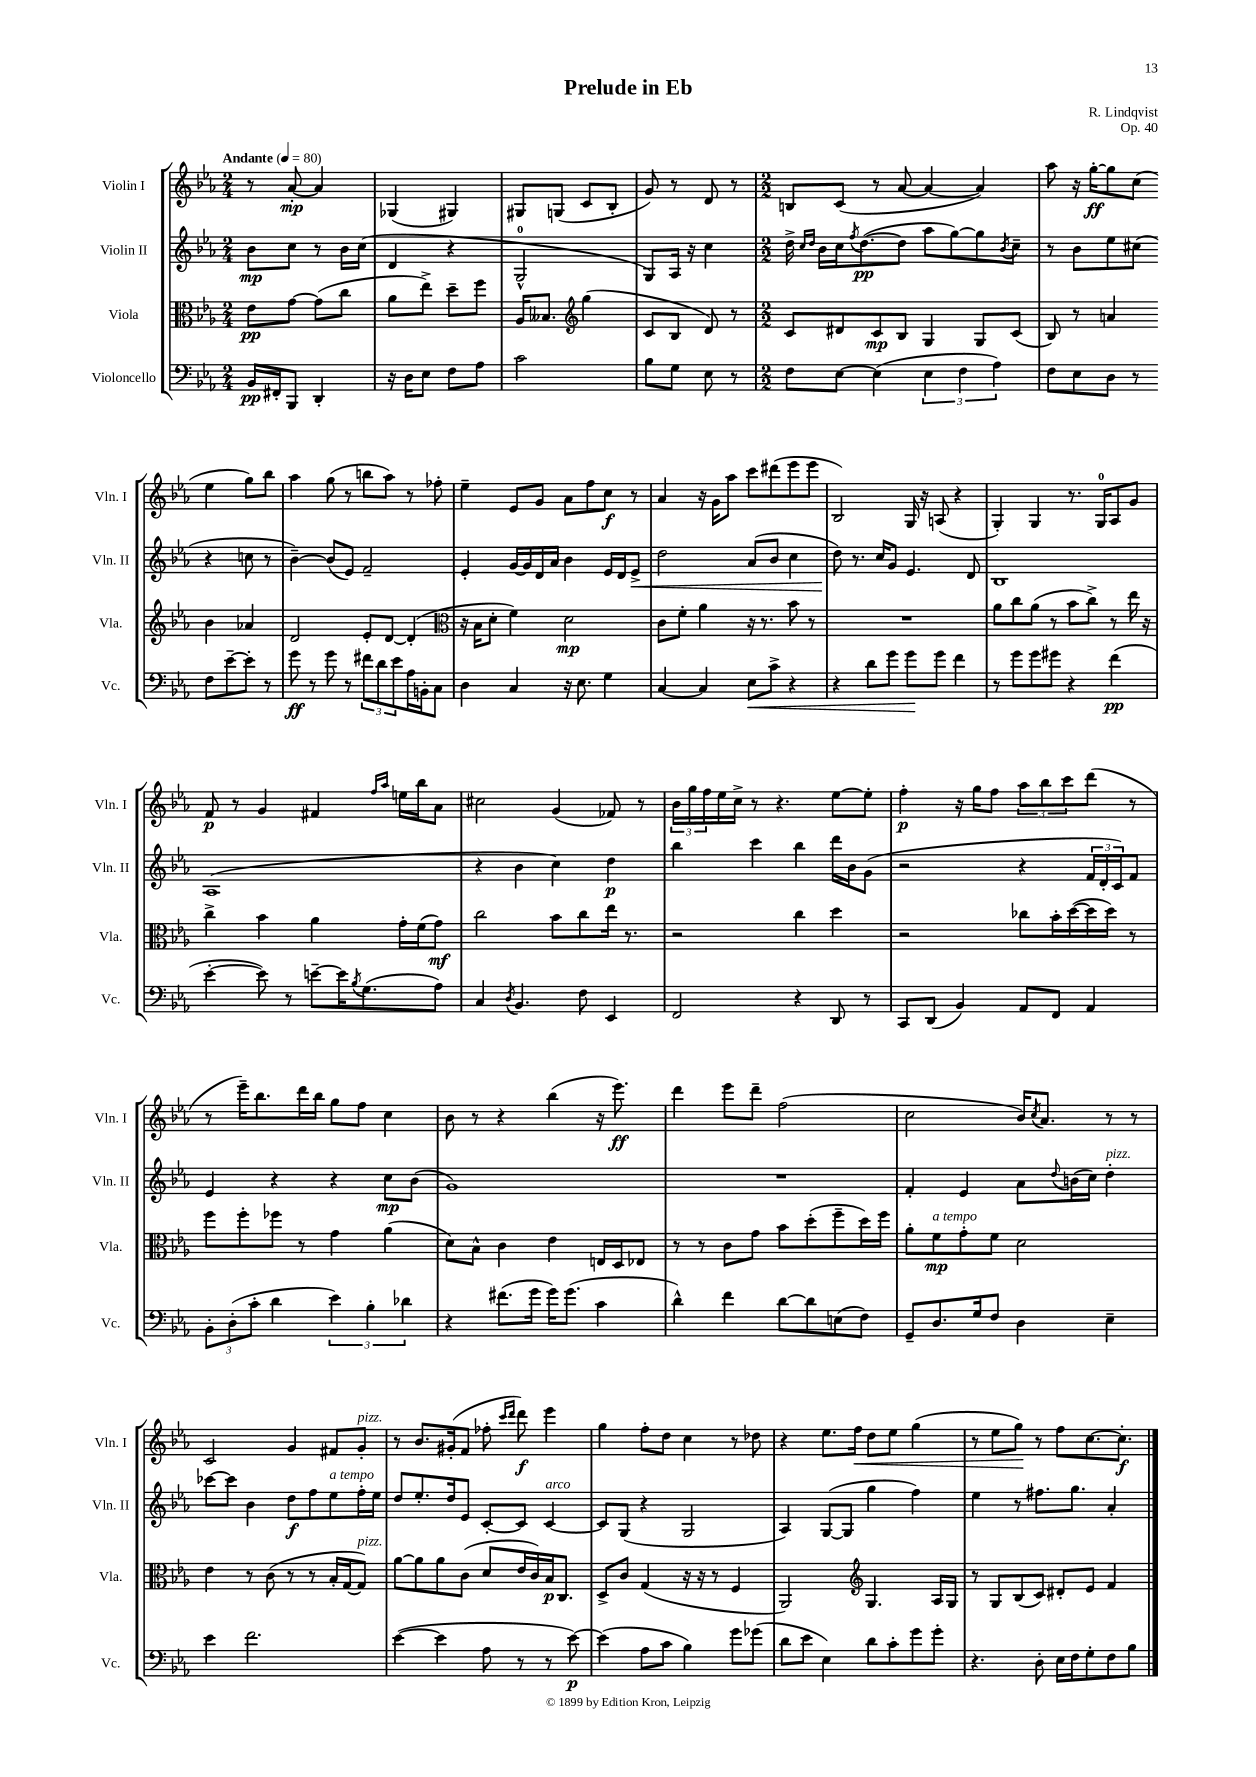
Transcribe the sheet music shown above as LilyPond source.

\header { title = "Prelude in Eb" composer = "R. Lindqvist" opus = "Op. 40" }
<<
\new StaffGroup <<
\new Staff = "s0" \with { instrumentName = "Violin I" shortInstrumentName = "Vln. I" } {
    \clef treble \key ees \major \numericTimeSignature \time 2/4 \tempo "Andante" 4 = 80
    r8 aes'8~-.\mp aes'4 |
    ges4( gis4) |
    gis8 g8( c'8 bes8-. |
    g'8) r8 d'8 r8 |
    \numericTimeSignature \time 2/2 b8 c'8( r8 aes'8~ aes'4~ aes'4) |
    aes''8 r16 g''16~-.\ff g''8 c''8( ees''4 g''8) bes''8 |
    aes''4 g''8( r8 b''8 aes''8) r8 fes''8-. |
    ees''4-- ees'8 g'8 aes'8 f''8 c''8\f r8 |
    aes'4 r16 g'16 aes''8 c'''8 dis'''8( ees'''8 ees'''8 |
    bes2) g16 r16 a8( r4 |
    g4-.) g4 r8. g16-0 aes8 g'8 |
    f'8\p r8 g'4 fis'4 \grace { f''16 aes''16 } e''16 bes''16 aes'8 |
    cis''2 g'4( fes'8) r8 |
    \tuplet 3/2 { bes'16 g''16 f''16 } ees''16 c''16-> r8 r4. ees''8~ ees''8-. |
    f''4-.\p r16 g''16 f''8 \tuplet 3/2 { aes''8 bes''8 c'''8 } d'''8( r8 |
    r8 ees'''16--) bes''8. d'''16 bes''16 g''8 f''8 c''4 |
    bes'8 r8 r4 bes''4( r16 ees'''8.\ff) |
    d'''4 ees'''8 d'''8-- f''2( |
    c''2 bes'16) \acciaccatura { c''8 } aes'8. r8 r8 |
    c'2 g'4 fis'8 g'8-.^\markup { \italic "pizz." } |
    r8 bes'8. gis'16-.( f'8 fes''8-. \grace { c'''16 d'''16 } d'''8\f) ees'''4 |
    g''4 f''8-. d''8 c''4 r8 des''8 |
    r4 ees''8. f''16\< d''8 ees''8 g''4( |
    r8 ees''8 g''8\!) r8 f''8 c''8.~ c''8.-.\f \bar "|." |
}
\new Staff = "s1" \with { instrumentName = "Violin II" shortInstrumentName = "Vln. II" } {
    \clef treble \key ees \major \numericTimeSignature \time 2/4
    bes'8\mp c''8 r8 bes'16 c''16( |
    d'4 r4 |
    g2-0-^ |
    g8) aes16 r16 c''4 |
    \numericTimeSignature \time 2/2 d''16-> \grace { c''16 d''16 } bes'16 c''16 \acciaccatura { f''8 } d''8.~\pp( d''8 aes''8 g''8~) g''8 \acciaccatura { bes'8 } c''8-- |
    r8 bes'8 ees''8 cis''8( r4 c''8 r8 |
    bes'4~--) bes'8( ees'8) f'2-- |
    ees'4-. g'16~ g'16 d'16 aes'16 bes'4 ees'16 d'16 ees'8->\< |
    d''2 aes'8( bes'8 c''4 |
    d''8\!) r8. c''16 g'8 ees'4. d'8 |
    bes1 |
    aes1( |
    r4 bes'4 c''4) d''4\p |
    bes''4 c'''4 bes''4 d'''16 bes'16 g'8( |
    r2 r4 \tuplet 3/2 { f'16 d'16-. c'16) } f'8 |
    ees'4 r4 r4 c''8\mp bes'8( |
    g'1) |
    R1 |
    f'4-. ees'4 aes'8 \appoggiatura { d''8 } b'16( c''16) d''4-.^\markup { \italic "pizz." } |
    ces'''8~ ces'''8 bes'4 d''8\f f''8 ees''8^\markup { \italic "a tempo" } f''16-. ees''16 |
    d''8 ees''8.-. d''16 ees'8 c'8~-. c'8 c'4~^\markup { \italic "arco" } |
    c'8 g8( r4 g2 |
    aes4) g8~( g8 g''4 f''4) |
    ees''4 r8 fis''8. g''8. aes'4-. \bar "|." |
}
\new Staff = "s2" \with { instrumentName = "Viola" shortInstrumentName = "Vla." } {
    \clef alto \key ees \major \numericTimeSignature \time 2/4
    ees'8\pp g'8~ g'8( c''8 |
    aes'8 ees''8->) d''8-- f''8 |
    aes16 beses8. \clef treble g''4( |
    c'8 bes8 d'8) r8 |
    \numericTimeSignature \time 2/2 c'8 dis'8 c'8\mp bes8 g4 g8 c'8( |
    bes8) r8 a'4 bes'4 aes'4 |
    d'2 ees'8-. d'8~ d'4-.( |
    \clef alto r16 bes16 d'8-. f'4) d'2\mp |
    c'8 f'8-. aes'4 r16 r8. bes'8 r8 |
    R1 |
    aes'8 c''8 aes'8( r8 bes'8 c''8->) r8 ees''16 r16 |
    c''4-> bes'4 aes'4 g'16-. f'16( g'8\mf) |
    c''2 bes'8 c''8 ees''16 r8. |
    r2 c''4 d''4 |
    r2 ces''8 bes'16-. d''16~( d''16 d''16) r8 |
    f''8 f''8-. fes''8 r8 g'4 aes'4( |
    d'8) bes8-^ c'4 ees'4 e16 d16 ees8 |
    r8 r8 c'8 g'8 bes'8 d''8-.( f''8-- d''16) f''16 |
    aes'8-. f'8\mp^\markup { \italic "a tempo" } g'8-. f'8 d'2 |
    ees'4 r8 c'8( r8 r8 bes16-. g16~ g8^\markup { \italic "pizz." }) |
    aes'8~ aes'8 aes'8 c'8( d'8 ees'16 c'16) bes16\p c8. |
    d8-> c'8 g4( r16 r16 r8 f4 |
    aes,2) \clef treble g4. aes16 g16 |
    r8 g8 bes8( c'8) dis'8-. ees'8 f'4 \bar "|." |
}
\new Staff = "s3" \with { instrumentName = "Violoncello" shortInstrumentName = "Vc." } {
    \clef bass \key ees \major \numericTimeSignature \time 2/4
    bes,16\pp fis,16-. bes,,8 d,4-. |
    r16 d16 ees8 f8 aes8 |
    c'2 |
    bes8 g8 ees8 r8 |
    \numericTimeSignature \time 2/2 f8 ees8~ ees4( \tuplet 3/2 { ees4 f4 aes4) } |
    f8 ees8 d8 r8 f8 ees'8~-- ees'8-. r8 |
    g'8\ff r8 g'8 r8 \tuplet 3/2 { fis'8 d'8 ees'8 } aes16 b,16-. c8 |
    d4 c4 r16 ees8. g4 |
    c4~ c4 ees8\< c'8-> r4 |
    r4 d'8 g'8 g'8\! g'8 f'4 |
    r8 g'8 g'8 gis'8 r4 f'4\pp( |
    ees'4~-. ees'8) r8 e'8~-- e'16 \acciaccatura { bes8 } g8.( aes8) |
    c4 \acciaccatura { d8 } bes,4. f8 ees,4 |
    f,2 r4 d,8 r8 |
    c,8 d,8( bes,4) aes,8 f,8 aes,4 |
    \tuplet 3/2 { bes,8-. d8-.( c'8-. } d'4 \tuplet 3/2 { ees'4) bes4-. des'4 } |
    r4 fis'8.( g'16 g'16) g'8.( c'4 |
    d'4-^) f'4 d'8~ d'8 e8( f8) |
    g,8-- d8. g16 f8 d4 ees4-- |
    ees'4 f'2. |
    ees'4~( ees'4 aes8 r8 r8 ees'8~\p) |
    ees'4( aes8 c'8 bes4) g'8 ges'8( |
    d'8 ees'8 ees4) d'8 c'8-. g'8 g'8-. |
    r4. d8-. ees16 f16 g8-. f8 bes8 \bar "|." |
}
>>
>>
\layout { \context { \Score \remove "Bar_number_engraver" } }
